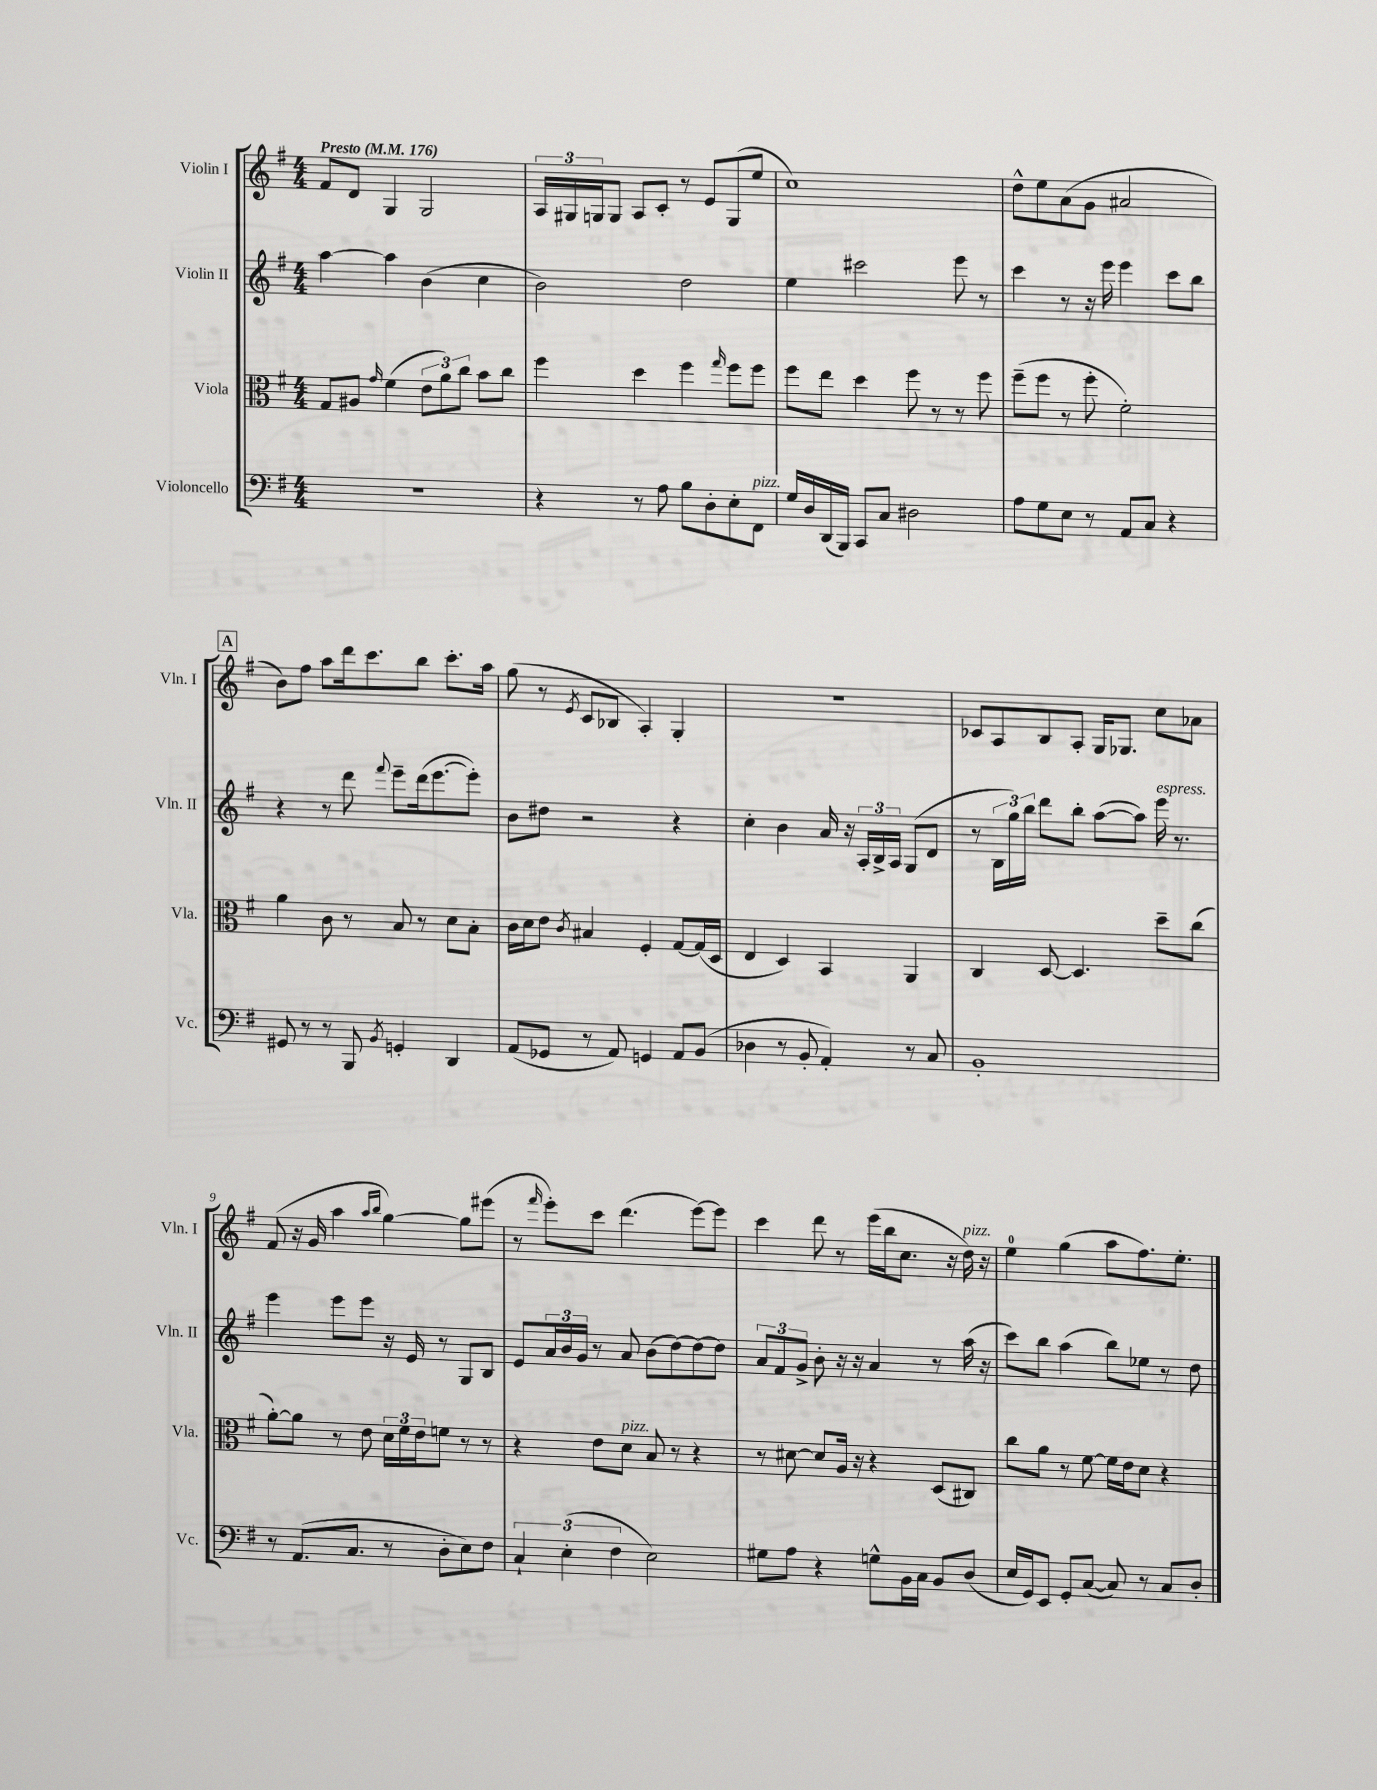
<<
\new StaffGroup <<
\new Staff = "s0" \with { instrumentName = "Violin I" shortInstrumentName = "Vln. I" } {
    \clef treble \key g \major \numericTimeSignature \time 4/4 \tempo "Presto" 4 = 176
    fis'8 d'8 g4 g2 |
    \tuplet 3/2 { a16 gis16 g16 } g8 a8 c'8-. r8 e'8 g8( e''8 |
    c''1) |
    d''8-^ e''8 a'8( g'8 ais'2 |
    \mark \markup { \box "A" } b'8) fis''8 a''8 d'''16 c'''8. b''8 c'''8.-. a''16 |
    g''8( r8 \acciaccatura { e'8 } c'8 bes8 a4-.) g4-. |
    R1 |
    ces'8 a8 b8 a8-. g16 ges8. c''8 aes'8 |
    fis'8( r16 g'16 a''4 \grace { a''16 b''16 } g''4~) g''8 eis'''8( |
    r8 \grace { fis'''16 } e'''8-.) c'''8 d'''4.( e'''8~) e'''8 |
    c'''4 d'''8 r8 e'''16( b''16 c''8. r16 d''16^\markup { \italic "pizz." }) r16 |
    e''4-0 g''4( a''8 fis''8.) e''8.-. \bar "|." |
}
\new Staff = "s1" \with { instrumentName = "Violin II" shortInstrumentName = "Vln. II" } {
    \clef treble \key g \major \numericTimeSignature \time 4/4
    a''4~ a''4 b'4( c''4 |
    b'2) d''2 |
    e''4 cis'''2 e'''8 r8 |
    c'''4 r8 r16 e'''16 e'''4 c'''8 b''8 |
    \mark \markup { \box "A" } r4 r8 d'''8 \appoggiatura { fis'''8 } e'''8-- d'''16( e'''8.~ e'''8-.) |
    b'8 dis''8 r2 r4 |
    c''4-. b'4 a'16 r16 \tuplet 3/2 { a16-. b16-> a16 } g8( d'8 |
    r8 \tuplet 3/2 { b16 g''16) b''16 } d'''8 b''8-. a''8~( a''8) e'''16^\markup { \italic "espress." } r8. |
    e'''4 e'''8 e'''8 r16 e'16 r8 g8 b8 |
    e'8 \tuplet 3/2 { a'16 b'16 g'16 } r8 a'8 b'8( d''8~) d''8~ d''8 |
    \tuplet 3/2 { a'8 fis'8 g'8-> } b'8-. r16 r16 a'4 r8 a''16( r16 |
    c'''8) b''8 a''4( b''8) ees''8 r8 d''8 \bar "|." |
}
\new Staff = "s2" \with { instrumentName = "Viola" shortInstrumentName = "Vla." } {
    \clef alto \key g \major \numericTimeSignature \time 4/4
    g8 ais8 \grace { g'16 } fis'4( \tuplet 3/2 { e'8 a'8) c''8 } b'8 c''8 |
    fis''4 d''4 fis''4 \grace { g''16 } fis''8 fis''8 |
    fis''8 e''8 d''4 fis''8 r8 r8 fis''8 |
    fis''8--( fis''8 r8 fis''8-. fis'2-.) |
    \mark \markup { \box "A" } a'4 c'8 r8 b8 r8 d'8 b8-. |
    c'16 d'16 e'8 \acciaccatura { c'8 } bis4 fis4-. g8~ g16( d16 |
    e4 d4) b,4 a,4 |
    c4 d8~ d4. d''8-- c''8( |
    a'8~-.) a'8 r8 e'8 \tuplet 3/2 { d'16 fis'16 e'16 } f'8 r8 r8 |
    r4 e'8 d'8^\markup { \italic "pizz." } b8 r8 r4 |
    r8 dis'8~ dis'8 a16 r16 r4 d8( cis8) |
    c''8 a'8 r8 fis'8~ fis'16 e'16 d'8 r4 \bar "|." |
}
\new Staff = "s3" \with { instrumentName = "Violoncello" shortInstrumentName = "Vc." } {
    \clef bass \key g \major \numericTimeSignature \time 4/4
    R1 |
    r4 r8 a8 b8 d8-. e8-. fis,8^\markup { \italic "pizz." } |
    g16 d16 d,16( b,,16) c,8 c8 dis2 |
    a8 g8 e8 r8 a,8 c8 r4 |
    \mark \markup { \box "A" } gis,8 r8 r8 b,,8 \acciaccatura { b,8 } g,4-. d,4 |
    a,8( ges,8 r8 a,8) g,4 a,8 b,8( |
    des4 r8 b,8-. a,4-.) r8 c8 |
    b,1-. |
    r8 a,8.( c8. r8 d8-. e8) fis8 |
    \tuplet 3/2 { c4-! e4-.( fis4 } e2) |
    gis8 a8 r4 g8-^ b,16 c16 b,8 d8( |
    e16 g,16) e,8 g,8-. c8~( c8) r8 c8 d8-. \bar "|." |
}
>>
>>
